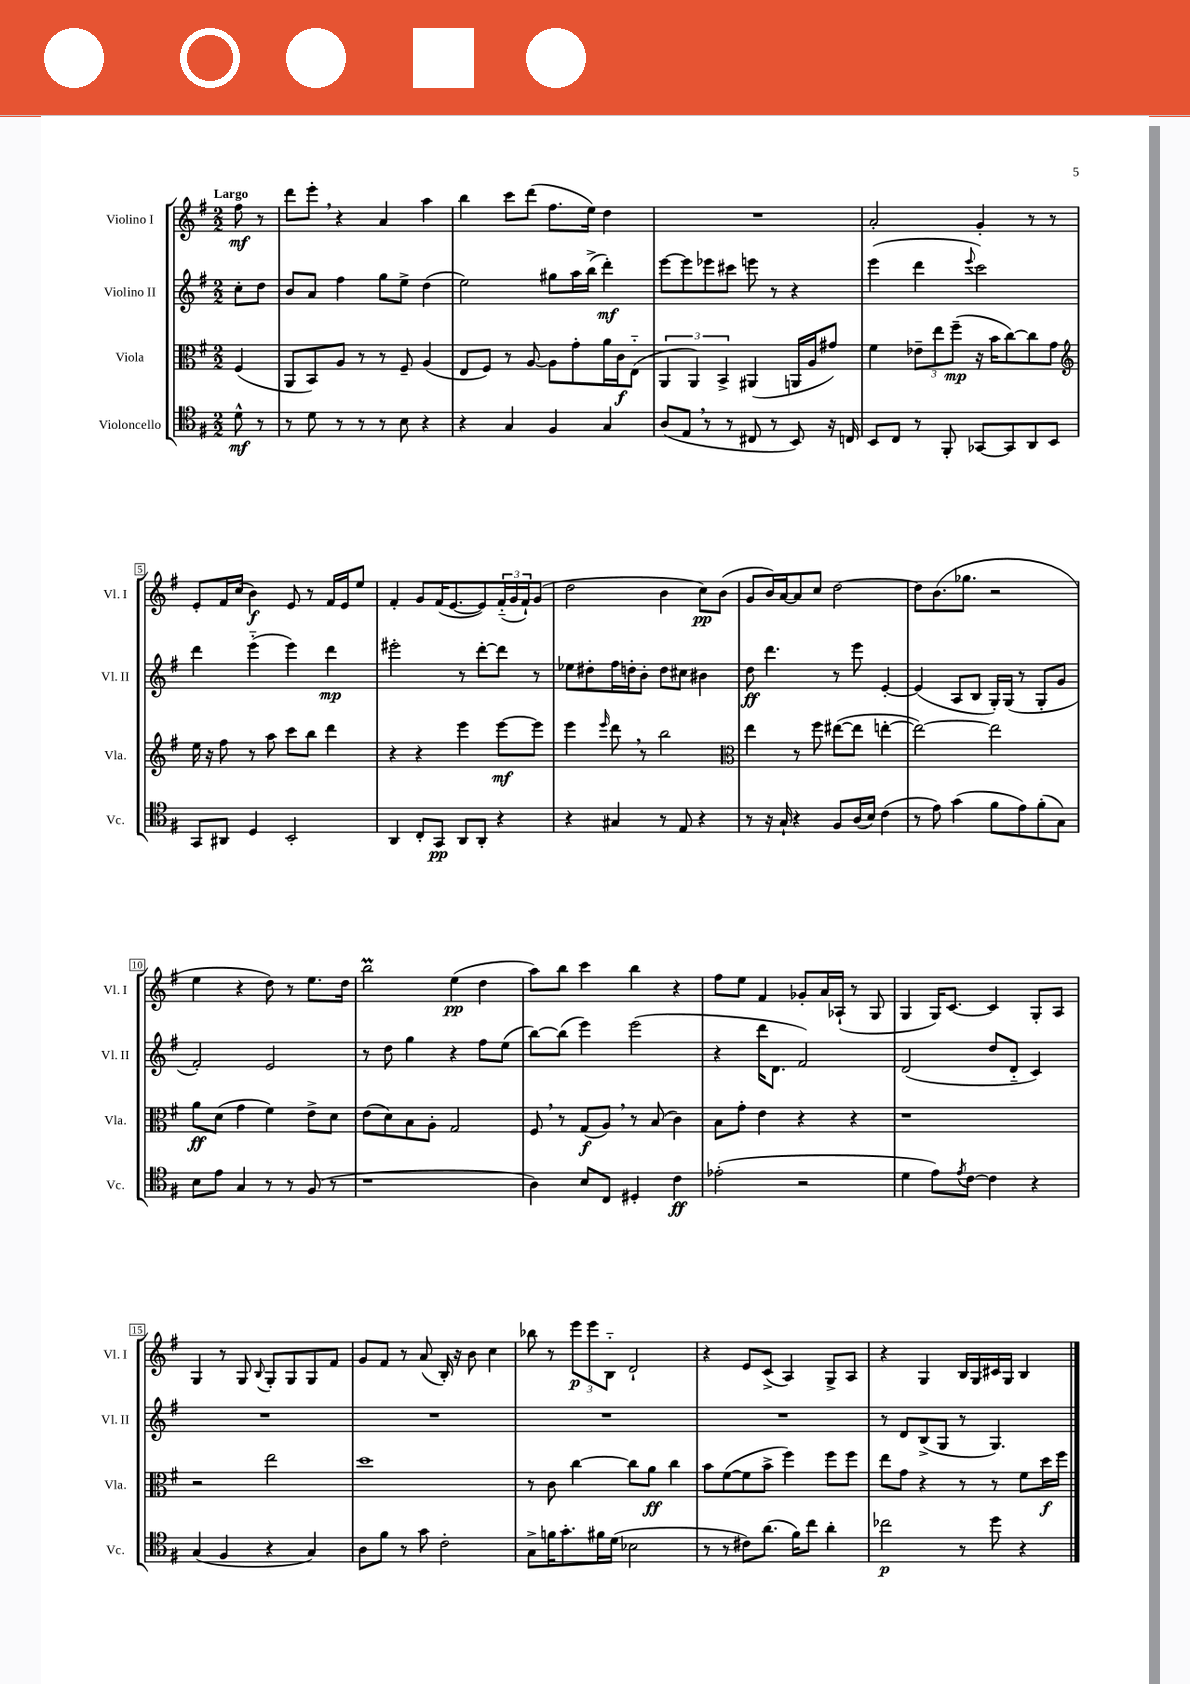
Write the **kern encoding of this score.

**kern	**dynam	**kern	**dynam	**kern	**dynam	**kern	**dynam
*part4	*part4	*part3	*part3	*part2	*part2	*part1	*part1
*staff4	*staff4	*staff3	*staff3	*staff2	*staff2	*staff1	*staff1
*I"Violoncello	*	*I"Viola	*	*I"Violino II	*	*I"Violino I	*
*I'Vc.	*	*I'Vla.	*	*I'Vl. II	*	*I'Vl. I	*
*clefC4	*	*clefC3	*	*clefG2	*	*clefG2	*
*k[f#]	*	*k[f#]	*	*k[f#]	*	*k[f#]	*
*M2/2	*	*M2/2	*	*M2/2	*	*M2/2	*
=	=	=	=	=	=	=	=
!	!	!	!	!	!	!LO:TX:a:B:t=Largo	!
8d^^\	mf	(4F#/	.	8cc'\L	.	8ff#\	mf
8r	.	.	.	8dd\J	.	8r	.
=1	=1	=1	=1	=1	=1	=1	=1
8r	.	8AA/L	.	8b/L	.	8ddd\L	.
8d\	.	8BB/)	.	8a/J	.	8eee',\J	.
8r	.	8A/J	.	4ff#\	.	4r	.
8r	.	8r	.	.	.	.	.
8r	.	8r	.	8gg\L	.	4a/	.
8B\	.	8F#~/	.	8ee^\J	.	.	.
4r	.	(4A/	.	(4dd\	.	4aa\	.
=2	=2	=2	=2	=2	=2	=2	=2
4r	.	8E/L	.	2ee\)	.	4bb\	.
.	.	8F#/J)	.	.	.	.	.
4G/	.	8r	.	.	.	8ccc\L	.
.	.	[8A/	.	.	.	(8ddd\J	.
4F#/	.	8A\L]	.	8gg#X\L	.	8.ff#\L	.
.	.	8g'\	.	16aa\L	.	.	.
.	.	.	.	(16bb^\JJ	.	16ee\Jk)	.
4G/	.	16a\L	.	4ddd'\)	mf	4dd\	.
.	.	16c\J	f	.	.	.	.
.	.	(8E\J	.	.	.	.	.
=3	=3	=3	=3	=3	=3	=3	=3
(8A/L	.	6AA/	.	[8eee\L	.	1r	.
8E,/J	.	.	.	8eee\]	.	.	.
.	.	6AA/)	.	.	.	.	.
8r	.	.	.	8eee-X\	.	.	.
.	.	6BB^/	.	.	.	.	.
8r	.	.	.	8ccc#X\J	.	.	.
8C#X/	.	(4AA#X/	.	8eeen\	.	.	.
8r	.	.	.	8r	.	.	.
8BB/)	.	16AAn/LL	.	4r	.	.	.
.	.	16A/J	.	.	.	.	.
16r	.	8g#X/J)	.	.	.	.	.
16Cn/	.	.	.	.	.	.	.
=4	=4	=4	=4	=4	=4	=4	=4
8BB/L	.	4f#\	.	(4eee\	.	2a'/	.
8C/J	.	.	.	.	.	.	.
8r	.	12e-X~\L	.	4ddd\	.	.	.
.	.	12ee\	.	.	.	.	.
8FF#'/	.	.	.	.	.	.	.
.	.	(12ff#~\J	mp	.	.	.	.
.	.	.	.	8qqeee/	.	.	.
[8GG-X/L	.	16r	.	2ccc\)	.	4g'/	.
.	.	16b\KL	.	.	.	.	.
8GG-/]	.	[8cc\)	.	.	.	.	.
8AA/	.	8cc\]	.	.	.	8r	.
8BB/J	.	8g\J	.	.	.	8r	.
!!LO:LB:g=z
=5	=5	=5	=5	=5	=5	=5	=5
*	*	*clefG2	*	*	*	*	*
8GG/L	.	16ee\	.	4ddd\	.	8e'/L	.
.	.	16r	.	.	.	.	.
8AA#X/J	.	8ff#\	.	.	.	16f#/L	.
.	.	.	.	.	.	(16cc/JJ	.
4D/	.	8r	.	(4eee\	.	4b\)	f
.	.	8aa\	.	.	.	.	.
2BB'/	.	8ccc\L	.	4eee\)	.	8e/	.
.	.	8bb\J	.	.	.	8r	.
.	.	4ddd\	.	4ddd\	mp	16f#/LL	.
.	.	.	.	.	.	16e/J	.
.	.	.	.	.	.	8ee/J	.
=6	=6	=6	=6	=6	=6	=6	=6
4AA/	.	4r	.	2eee#X'\	.	4f#'/	.
8C'/L	.	4r	.	.	.	8g/L	.
8GG/J	pp	.	.	.	.	(16f#/K	.
.	.	.	.	.	.	[8.e/	.
8AA/L	.	4eee\	.	8r	.	.	.
8AA'/J	.	.	.	[8ddd'\L	.	8e/])	.
4r	.	[8eee\L	mf	8ddd\J]	.	(24f#/L	.
.	.	.	.	.	.	24g/	.
.	.	.	.	.	.	24f#`/J)	.
.	.	8eee\J]	.	8r	.	(8g/J	.
=7	=7	=7	=7	=7	=7	=7	=7
4r	.	4eee\	.	8ee-X\L	.	2dd\	.
.	.	.	.	8dd#X'\	.	.	.
.	.	16qqeee/	.	.	.	.	.
4G#X/	.	8ddd,\	.	16ff#\L	.	.	.
.	.	.	.	16ddn'\J	.	.	.
.	.	8r	.	8b'\J	.	.	.
8r	.	2bb\	.	8dd\L	.	4b\	.
8E/	.	.	.	8cc#X\J	.	.	.
4r	.	.	.	4b#X\	.	8cc\L)	pp
.	.	.	.	.	.	(8b\J	.
=8	=8	=8	=8	=8	=8	=8	=8
*	*	*clefC3	*	*	*	*	*
8r	.	4ee\	.	8dd\	ff	8g/L	.
16r	.	.	.	4.ddd\	.	16b/L)	.
16G`/	.	.	.	.	.	[16a/J	.
4r	.	8r	.	.	.	8a/]	.
.	.	8ff#\	.	.	.	8cc/J	.
8F#/L	.	([8ee#X\L	.	8r	.	[2dd\	.
(16A/L	.	8ee#\J]	.	8eee\	.	.	.
16B/JJ)	.	.	.	.	.	.	.
(4c\	.	[4een'\	.	[4e'/	.	.	.
=9	=9	=9	=9	=9	=9	=9	=9
8r	.	2ee\_)	.	(4e/]	.	8dd\L]	.
8e\)	.	.	.	.	.	(8.b\	.
(4g\	.	.	.	8A/L	.	.	.
.	.	.	.	.	.	8.gg-X\J	.
.	.	.	.	8B/J	.	.	.
8f#\L	.	2ee\]	.	16G'/LL)	.	2r	.
.	.	.	.	(16G/JJ	.	.	.
8e\)	.	.	.	8r	.	.	.
(8f#'\	.	.	.	8G'/L	.	.	.
8G\J)	.	.	.	8g/J	.	.	.
!!LO:LB:g=z
=10	=10	=10	=10	=10	=10	=10	=10
8B\L	.	8a\L	ff	2f#'/)	.	4ee\	.
8e\J	.	(8d\J	.	.	.	.	.
4G/	.	4g\	.	.	.	4r	.
8r	.	4f#\)	.	2e/	.	8dd\)	.
8r	.	.	.	.	.	8r	.
(8F#/	.	8e^\L	.	.	.	8.ee\L	.
8r	.	8d\J	.	.	.	.	.
.	.	.	.	.	.	16dd\Jk	.
=11	=11	=11	=11	=11	=11	=11	=11
1r	.	(8e\L	.	8r	.	2bbm\	.
.	.	8d\)	.	8dd\	.	.	.
.	.	8B\	.	4gg\	.	.	.
.	.	8A'\J	.	.	.	.	.
.	.	2G/	.	4r	.	(4ee\	pp
.	.	.	.	8ff#\L	.	4dd\	.
.	.	.	.	(8ee\J	.	.	.
=12	=12	=12	=12	=12	=12	=12	=12
4A\)	.	8F#,/	.	[8bb\L)	.	8aa\L)	.
.	.	8r	.	(8bb\J]	.	8bb\J	.
8B/L	.	(8G/L	f	4eee\)	.	4ccc\	.
8C/J	.	8A,/J)	.	.	.	.	.
4D#X'/	.	8r	.	(2eee\	.	4bb\	.
.	.	(8B/	.	.	.	.	.
4c\	ff	4c\)	.	.	.	4r	.
=13	=13	=13	=13	=13	=13	=13	=13
(2e-X'\	.	8B\L	.	4r	.	8ff#\L	.
.	.	8g'\J	.	.	.	8ee\J	.
.	.	4e\	.	16ddd\KL	.	4f#/	.
.	.	.	.	8.d\J	.	.	.
2r	.	4r	.	2f#/)	.	8g-X'/L	.
.	.	.	.	.	.	16a/L	.
.	.	.	.	.	.	(16A-X`/JJ	.
.	.	4r	.	.	.	8r	.
.	.	.	.	.	.	8G/	.
=14	=14	=14	=14	=14	=14	=14	=14
4d\	.	1r	.	(2d/	.	4G/	.
8e\L)	.	.	.	.	.	16G/KL)	.
.	.	.	.	.	.	[8.c/J	.
8qe/	.	.	.	.	.	.	.
[8c\J	.	.	.	.	.	.	.
4c\]	.	.	.	8dd/L	.	4c/]	.
.	.	.	.	8d/J	.	.	.
4r	.	.	.	4c/)	.	8G'/L	.
.	.	.	.	.	.	8A/J	.
!!LO:LB:g=z
=15	=15	=15	=15	=15	=15	=15	=15
(4G/	.	2r	.	1r	.	4G/	.
4F#/	.	.	.	.	.	8r	.
.	.	.	.	.	.	8G/	.
.	.	.	.	.	.	8qqB/	.
4r	.	2ee\	.	.	.	8G'/L	.
.	.	.	.	.	.	8G/	.
4G/)	.	.	.	.	.	8G/	.
.	.	.	.	.	.	8f#/J	.
=16	=16	=16	=16	=16	=16	=16	=16
8A\L	.	1dd	.	1r	.	8g/L	.
8f#\J	.	.	.	.	.	8f#/J	.
8r	.	.	.	.	.	8r	.
8g\	.	.	.	.	.	(8a/	.
2c'\	.	.	.	.	.	16B'/)	.
.	.	.	.	.	.	16r	.
.	.	.	.	.	.	8b\	.
.	.	.	.	.	.	4cc\	.
=17	=17	=17	=17	=17	=17	=17	=17
8G^\L	.	8r	.	1r	.	8bb-X\	.
16fn\K	.	8c\	.	.	.	8r	.
8.g'\	.	.	.	.	.	.	.
.	.	[4cc\	.	.	.	12eee\L	p
.	.	.	.	.	.	12eee\	.
16f#X\L	.	.	.	.	.	.	.
.	.	.	.	.	.	12B\J	.
(16d\JJ	.	.	.	.	.	.	.
2B-X\	.	8cc\L]	.	.	.	2d`/	.
.	.	8a\J	ff	.	.	.	.
.	.	4cc\	.	.	.	.	.
=18	=18	=18	=18	=18	=18	=18	=18
8r	.	8b\L	.	1r	.	4r	.
8r	.	([8f#\	.	.	.	.	.
8c#X\L)	.	8f#\]	.	.	.	8e/L	.
(8.a\J	.	8b^\J	.	.	.	(8c^/J	.
.	.	4ff#\)	.	.	.	4A/)	.
16f#\KL)	.	.	.	.	.	.	.
8cc\J	.	.	.	.	.	.	.
4a'\	.	8ff#\L	.	.	.	8G^/L	.
.	.	8ff#\J	.	.	.	8A/J	.
=19	=19	=19	=19	=19	=19	=19	=19
2cc-X\	p	8ee\L	.	8r	.	4r	.
.	.	8g\J	.	8d/L	.	.	.
.	.	4r	.	(8B^/	.	4G/	.
.	.	.	.	8G/J	.	.	.
8r	.	8r	.	8r	.	16B/LL	.
.	.	.	.	.	.	16G/	.
8dd\	.	8r	.	4.G/)	.	16c#X/	.
.	.	.	.	.	.	16G/JJ	.
4r	.	8f#\L	.	.	.	4B/	.
.	.	16dd\L	f	.	.	.	.
.	.	16ff#\JJ	.	.	.	.	.
==	==	==	==	==	==	==	==
*-	*-	*-	*-	*-	*-	*-	*-
